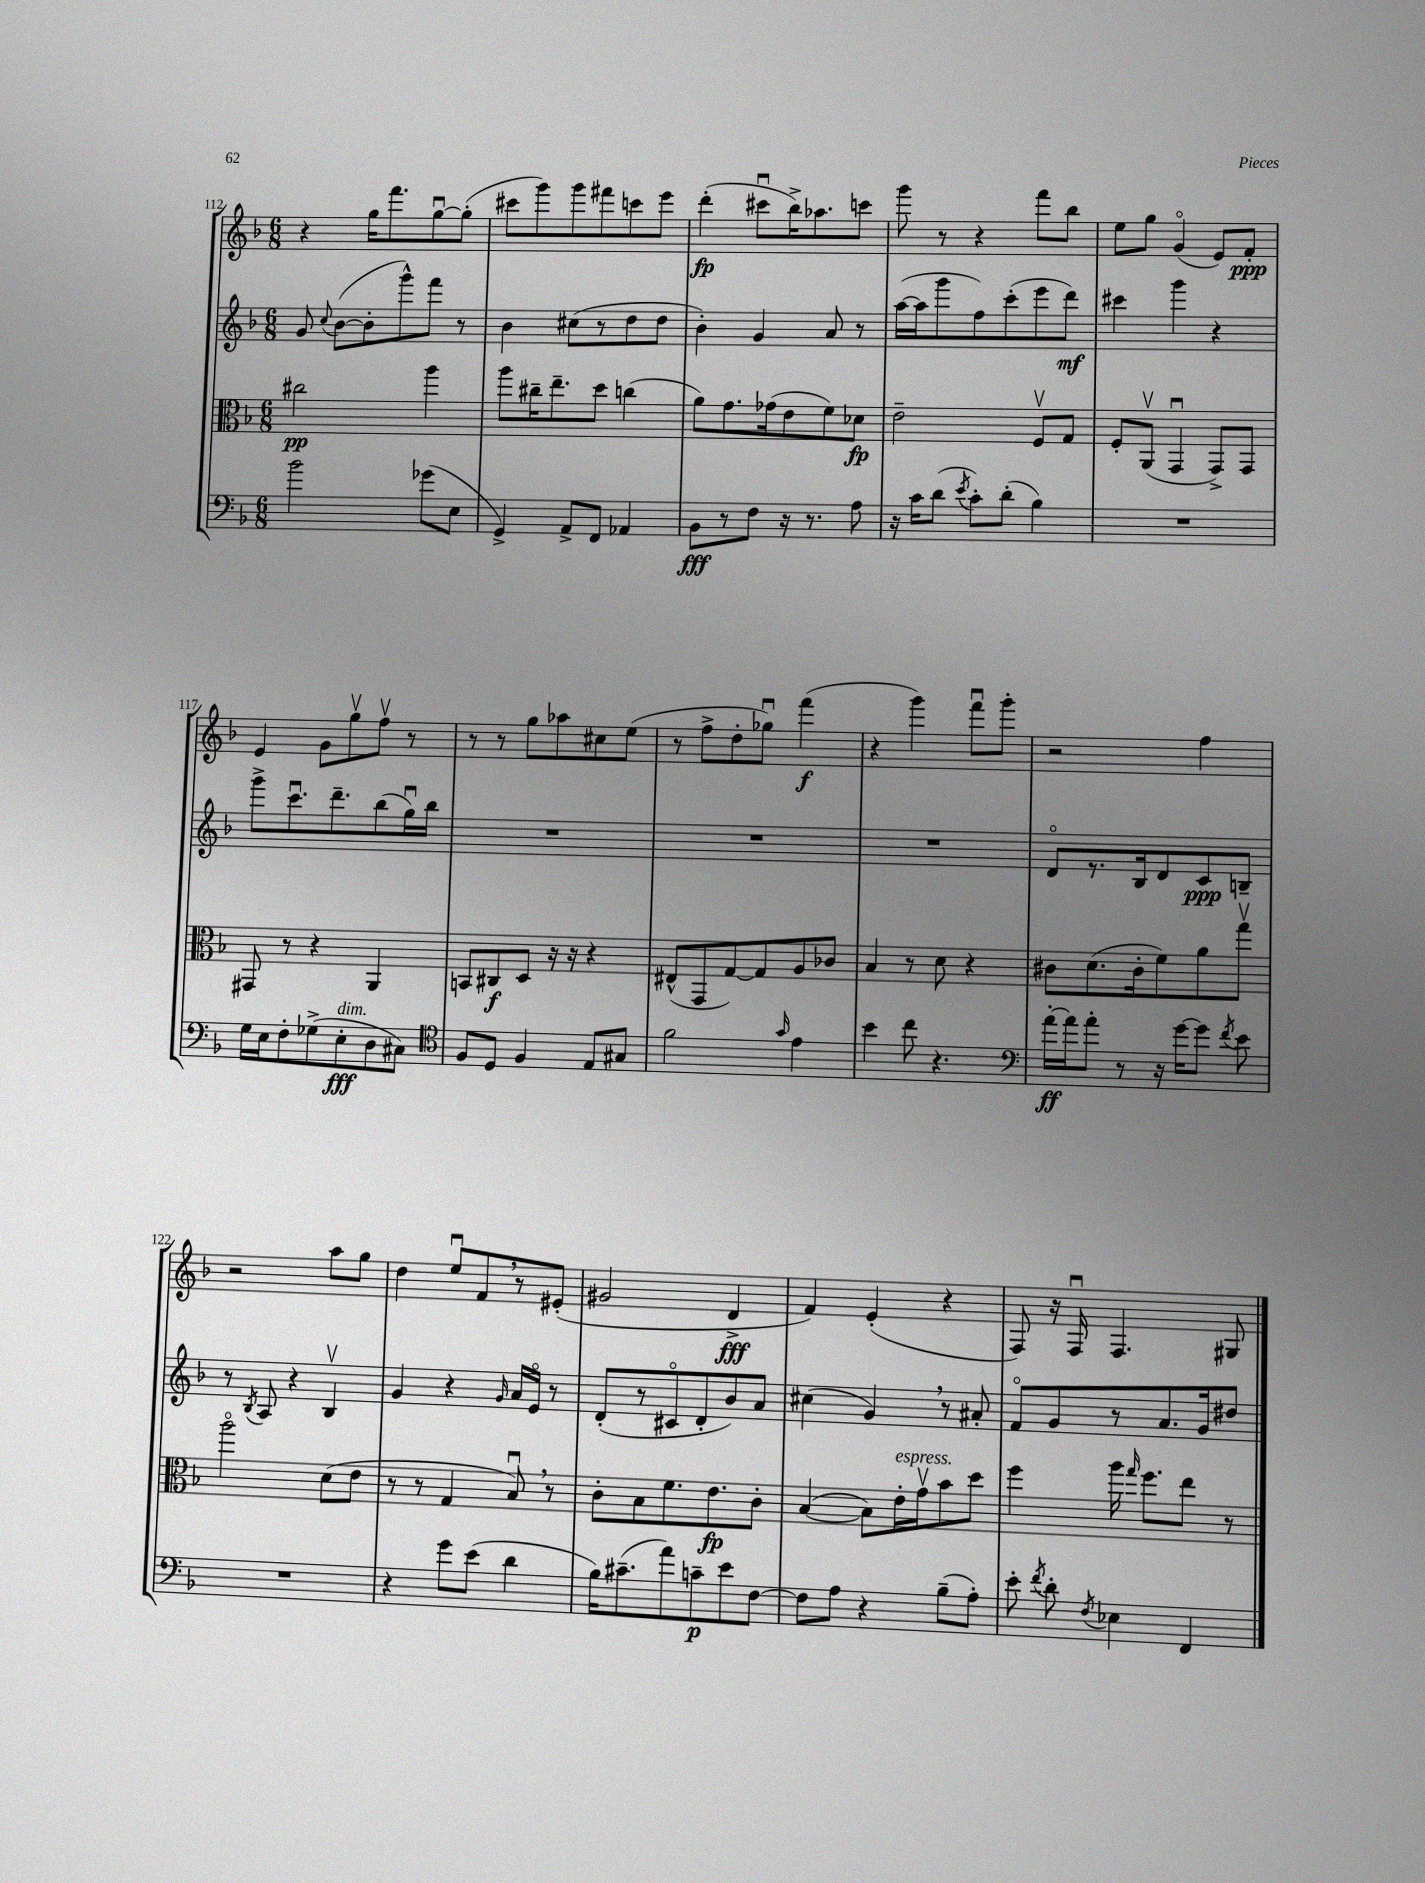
<<
\new StaffGroup <<
\new Staff = "s0" {
    \clef treble \key f \major \numericTimeSignature \time 6/8
    \autoBeamOff r4 g''16[ f'''8. g''8~\downbow g''8]-.( |
    cis'''8[ g'''8) g'''8 fis'''8 c'''8 e'''8] |
    d'''4-.\fp( cis'''8[\downbow bes''16->) aes''8. c'''8] |
    g'''8 r8 r4 f'''8[ bes''8] |
    e''8[ g''8] g'4\flageolet( e'8[) f'8]-.\ppp |
    e'4 g'8[ g''8\upbow f''8]\upbow r8 |
    r8 r8 g''8[ aes''8 cis''8 e''8]( |
    r8 f''8[-> d''8-. ges''8]\downbow) f'''4\f( |
    r4 g'''4) f'''8[\downbow g'''8]-. |
    r2 f''4 |
    r2 a''8[ g''8] |
    d''4 e''8[\downbow f'8 \breathe r8 eis'8]-.( |
    gis'2 d'4->\fff |
    f'4) e'4-.( r4 |
    f8) r16 f16\downbow f4. gis8 \bar "|." |
}
\new Staff = "s1" {
    \clef treble \key f \major \numericTimeSignature \time 6/8
    \autoBeamOff g'8 \appoggiatura { c''8 } bes'8[~( bes'8-. g'''8-^) f'''8] r8 |
    bes'4 cis''8[( r8 d''8 d''8] |
    bes'4-.) g'4 a'8 r8 |
    a''16[~( a''16 g'''8 f''8) c'''8-.( e'''8 d'''8]\mf) |
    cis'''4 g'''4 r4 |
    g'''8[-> c'''8.\downbow d'''8.-- bes''8( g''16\downbow) bes''16] |
    R2. |
    R2. |
    R2. |
    d'8[\flageolet r8. bes16 d'8 c'8\ppp b8]-- |
    r8 \acciaccatura { bes8 } a8 r4 bes4\upbow |
    g'4 r4 \grace { g'16 } a'16[ e'16]\flageolet r8 |
    d'8[-.( r8 cis'8\flageolet d'8-. bes'8) a'8] |
    cis''4( g'4) \breathe r8 ais'8-. |
    f'8[\flageolet g'8 r8 a'8. g'16 dis''8] \bar "|." |
}
\new Staff = "s2" {
    \clef alto \key f \major \numericTimeSignature \time 6/8
    \autoBeamOff cis''2\pp a''4 |
    a''8[ cis''16-- e''8.-- d''8] c''4( |
    a'8[) g'8. ges'16( e'8 f'8) des'8]\fp |
    e'2-- f8[\upbow g8] |
    f8[-. a,8]\upbow( g,4\downbow g,8[->) g,8] |
    gis,8 r8 r4 a,4 |
    b,8[ cis8\f d8] r16 r16 r4 |
    eis8[-^( g,8 g8~) g8 a8 ces'8] |
    bes4 r8 d'8 r4 |
    cis'8[ d'8.( cis'16-. f'8) a'8 g''8]\upbow |
    a''2\flageolet d'8[( e'8] |
    r8 r8 g4 bes8\downbow) \breathe r8 |
    c'8[-. bes8 f'8. e'8.\fp c'8]-. |
    bes4~( bes8[) e'16-.^\markup { \italic "espress." } g'16\upbow bes'8 d''8] |
    f''4 a''16 \grace { g''16 } f''8.[ e''8] r8 \bar "|." |
}
\new Staff = "s3" {
    \clef bass \key f \major \numericTimeSignature \time 6/8
    \autoBeamOff bes'2 ges'8[( e8] |
    g,4->) a,8[-> f,8] aes,4 |
    bes,8[\fff r8 f8] r16 r8. a8 |
    r16 c'16[ d'8]( \acciaccatura { e'8 } c'8[-.) d'8]-.( bes4) |
    R2. |
    g16[ e16 f8-. ges8->( e8-.\fff^\markup { \italic "dim." } d8 cis8]) |
    \clef tenor f8[ d8] f4 e8[ gis8] |
    f'2 \grace { g'16 } e'4 |
    bes'4 c''8 r4. |
    \clef bass a'16[~-.\ff a'16 a'8]-. r8 r16 g'16[~ g'8] \acciaccatura { f'8 } e'8 |
    R2. |
    r4 g'8[ e'8]( d'4 |
    bes16[) cis'8.--( a'8) c'8--\p e'8 f8]~ |
    f8[ a8] r4 bes8[--( a8]-.) |
    e'8-. \acciaccatura { f'8 } d'8-. \acciaccatura { f8 } ees4 f,4 \bar "|." |
}
>>
>>
\layout { \context { \Score currentBarNumber = #112 } }
